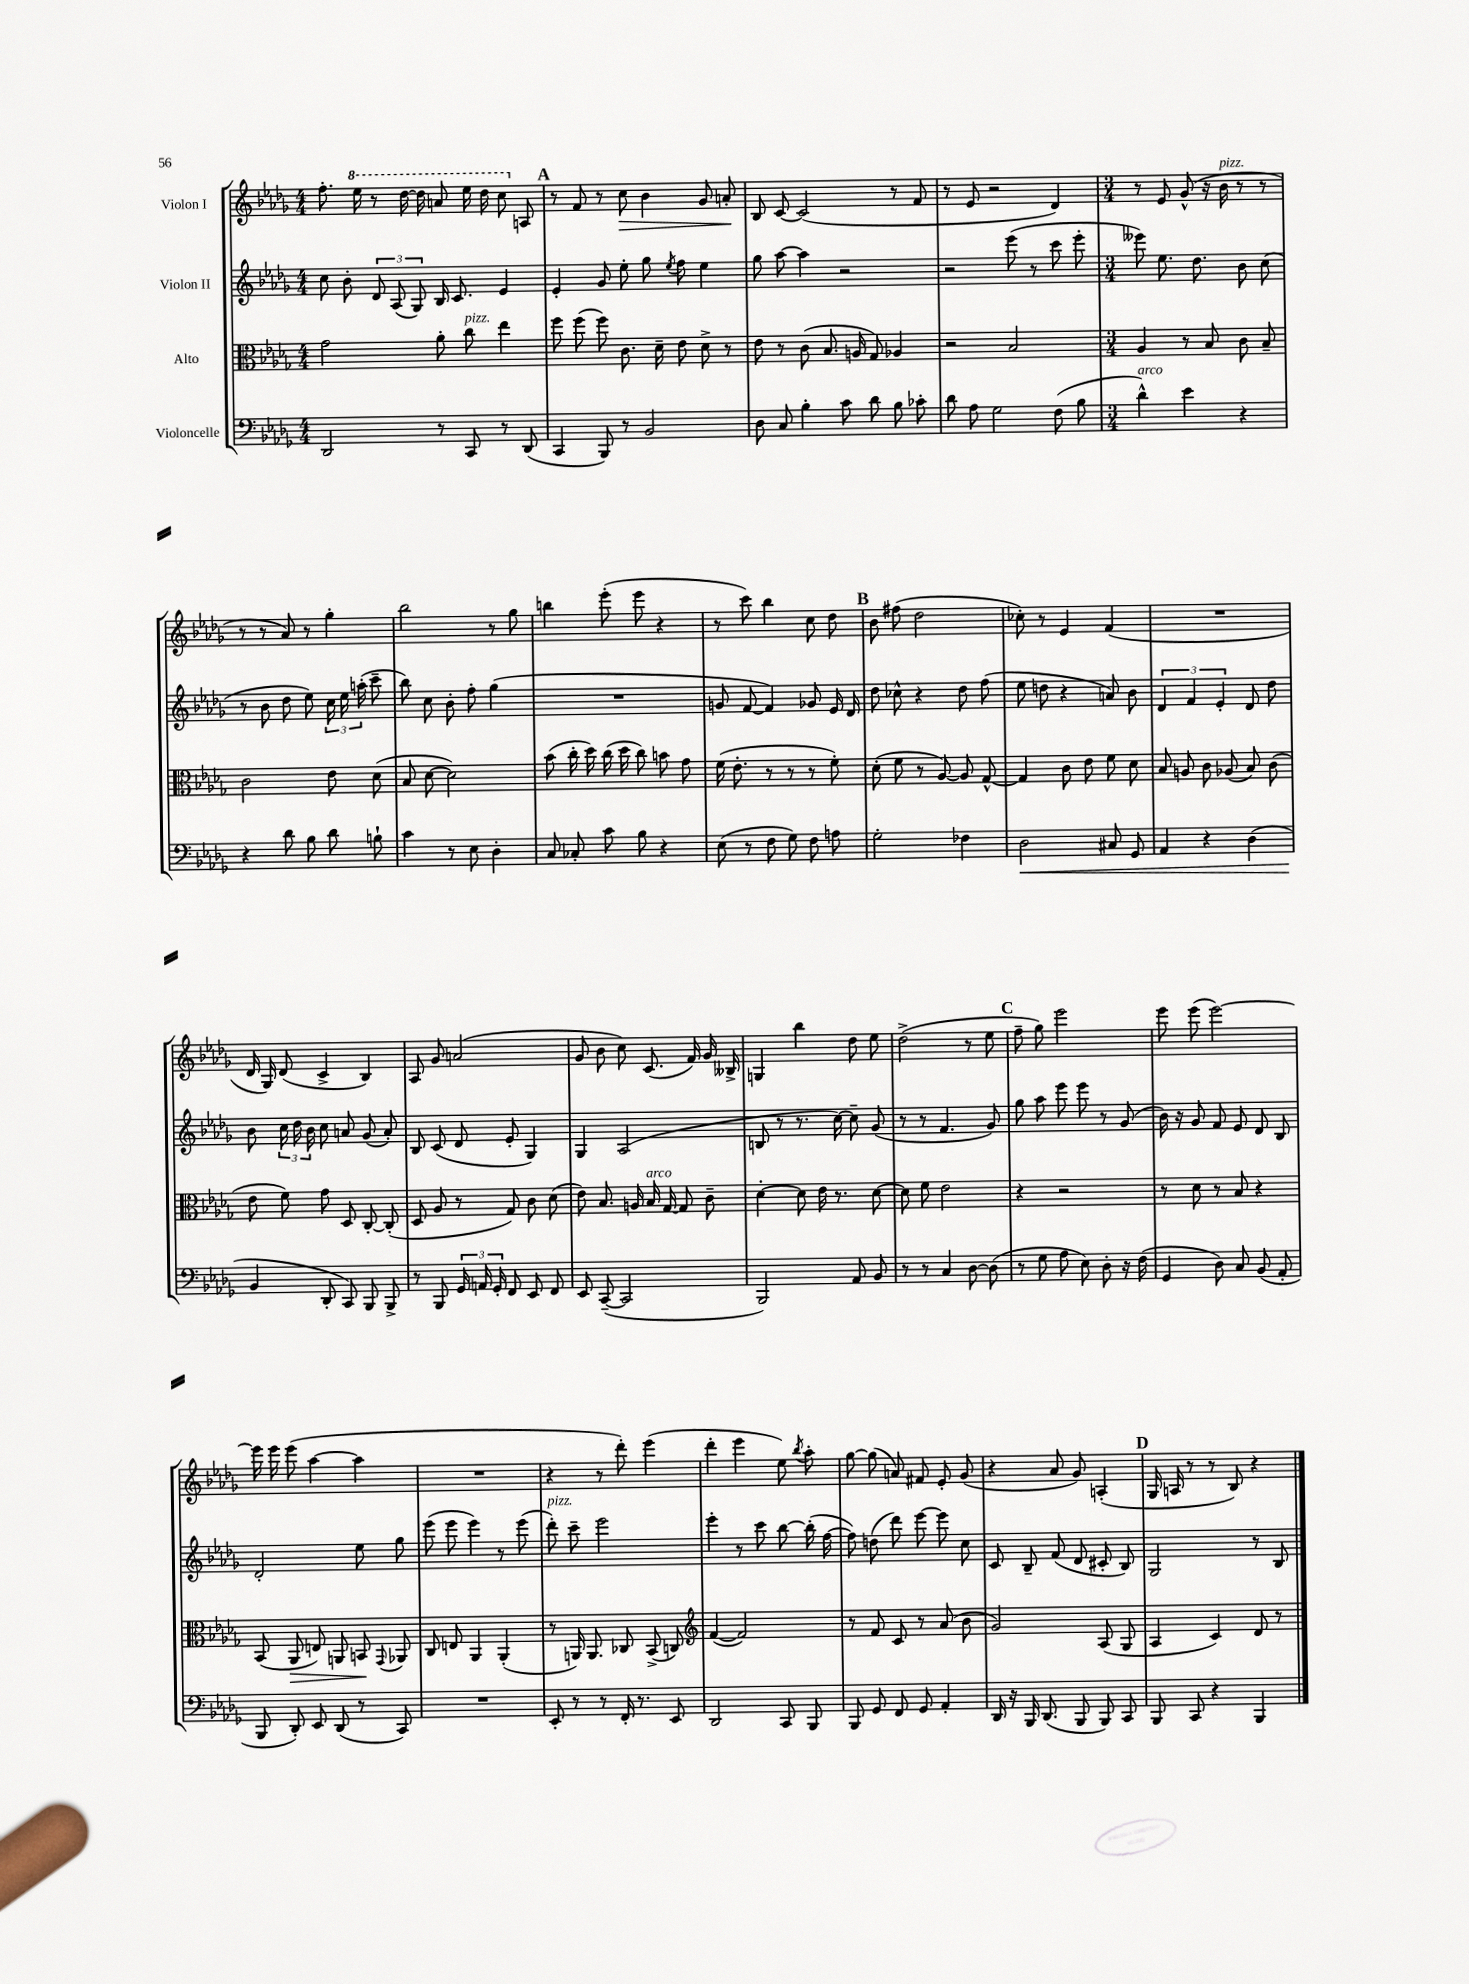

**kern	**dynam	**kern	**dynam	**kern	**kern	**dynam
*part4	*part4	*part3	*part3	*part2	*part1	*part1
*staff4	*staff4	*staff3	*staff3	*staff2	*staff1	*staff1
*I"Violoncelle	*	*I"Alto	*	*I"Violon II	*I"Violon I	*
*clefF4	*	*clefC3	*	*clefG2	*clefG2	*
*k[b-e-a-d-g-]	*	*k[b-e-a-d-g-]	*	*k[b-e-a-d-g-]	*k[b-e-a-d-g-]	*
*M4/4	*	*M4/4	*	*M4/4	*M4/4	*
=4	=4	=4	=4	=4	=4	=4
2DD-/	.	2g-\	.	8cc\	8.ff'\	.
.	.	.	.	8b-'\	.	.
*	*	*	*	*	*8va	*
.	.	.	.	.	16eee-\	.
.	.	.	.	12d-/	8r	.
.	.	.	.	(12A-/	.	.
.	.	.	.	.	[16ddd-\	.
.	.	.	.	12G-/)	.	.
.	.	.	.	.	16ddd-\]	.
8r	.	8a-'\	.	16B-/	8aan/	.
.	.	.	.	8.c/	.	.
!	!	!LO:TX:a:i:t=pizz.	!	!	!	!
8CC/	.	8cc\	.	.	16eee-\	.
.	.	.	.	.	16ddd-\	.
8r	.	4ee-\	.	4e-/	8ccc\	.
*	*	*	*	*	*X8va	*
(8DD-/	.	.	.	.	8An/	.
!!LO:REH:place=s1:t=A
=5	=5	=5	=5	=5	=5	=5
4CC/	.	8ff\	.	4e-'/	8r	.
.	.	(8ff\	.	.	8f/	.
8BBB-/)	.	8ff\)	.	8g-/	8r	.
!	!	!	!	!	!	!LO:HP:b
8r	.	8.c\	.	8ee-'\	8cc\	>
2BB-/	.	.	.	8gg-\	4b-\	.
.	.	16d-~\	.	.	.	.
.	.	.	.	8qee-/	.	.
.	.	8e-\	.	8ff\	.	.
.	.	8d-^\	.	4ee-\	8g-/	.
.	.	8r	.	.	8an'/	.
.	.	.	.	.	.	]
=6	=6	=6	=6	=6	=6	=6
8D-\	.	8e-\	.	8gg-\	8B-/	.
8C/	.	8r	.	[8aa-\	[8c/	.
4B-'\	.	(8c\	.	4aa-\]	(2c/]	.
.	.	8.B-/	.	.	.	.
8c\	.	.	.	2r	.	.
.	.	16An/	.	.	.	.
8d-\	.	8G-/)	.	.	.	.
8B-\	.	4A-X/	.	.	8r	.
8c-X'\	.	.	.	.	8f/	.
=7	=7	=7	=7	=7	=7	=7
8d-\	.	2r	.	2r	8r	.
8A-\	.	.	.	.	8e-/	.
2G-\	.	.	.	.	2r	.
.	.	2B-/	.	(8eee-\	.	.
.	.	.	.	8r	.	.
(8F\	.	.	.	8ccc\	4d-/)	.
8B-\	.	.	.	8eee-'\	.	.
=8	=8	=8	=8	=8	=8	=8
*M3/4	*	*M3/4	*	*M3/4	*M3/4	*
!LO:TX:a:i:t=arco	!	!	!	!	!	!
4d-^^\)	.	4A-/	.	8eee--X\)	8r	.
.	.	.	.	8.ee-\	8e-/	.
4e-\	.	8r	.	.	(8g-^^/	.
.	.	.	.	8.dd-\	.	.
.	.	8B-/	.	.	16r	.
!	!	!	!	!	!LO:TX:a:i:t=pizz.	!
.	.	.	.	.	16b-\	.
4r	.	8c\	.	8b-\	8r	.
.	.	8B-~/	.	(8cc\	8r	.
!!LO:LB:g=z
=9	=9	=9	=9	=9	=9	=9
4r	.	2c\	.	8r	8r	.
.	.	.	.	8b-\	8r	.
8d-\	.	.	.	8dd-\	8a-/)	.
8B-\	.	.	.	8ee-\)	8r	.
8d-\	.	8e-\	.	24cc\	4gg-'\	.
.	.	.	.	24ee-\	.	.
.	.	.	.	(24aan'\	.	.
8Bn`\	.	(8d-\	.	8ccc~\	.	.
=10	=10	=10	=10	=10	=10	=10
4c\	.	8B-/	.	8bb-\)	2bb-\	.
.	.	[8d-\	.	8cc\	.	.
8r	.	2d-\])	.	8b-'\	.	.
8E-\	.	.	.	8ff'\	.	.
4D-'\	.	.	.	(4gg-\	8r	.
.	.	.	.	.	8gg-\	.
=11	=11	=11	=11	=11	=11	=11
8C/	.	(8b-\	.	2.r	4bbn\	.
8C-X'/	.	16cc'\	.	.	.	.
.	.	16dd-\)	.	.	.	.
8c\	.	(16cc\	.	.	(8eee-'\	.
.	.	16dd-\	.	.	.	.
8B-\	.	8cc\)	.	.	8eee-\	.
4r	.	8bn\	.	.	4r	.
.	.	8g-\	.	.	.	.
=12	=12	=12	=12	=12	=12	=12
(8E-\	.	(16f\	.	8gn/	8r	.
.	.	8.e-'\	.	.	.	.
8r	.	.	.	[8f/	8ccc\)	.
8F\	.	8r	.	4f/])	4bb-\	.
8G-\)	.	8r	.	.	.	.
8F\	.	8r	.	8g-X/	8cc\	.
8An\	.	8f'\)	.	16e-/	8dd-\	.
.	.	.	.	16d-/	.	.
!!LO:REH:place=s1:t=B
=13	=13	=13	=13	=13	=13	=13
2G-'\	.	(8d-'\	.	8dd-\	8b-\	.
.	.	8f\	.	8cc-X^^\	(8ff#X\	.
.	.	8r	.	4r	2dd-\	.
.	.	[8A-/)	.	.	.	.
4F-X\	.	8A-/]	.	8dd-\	.	.
.	.	[8G-^^/	.	(8ff\	.	.
=14	=14	=14	=14	=14	=14	=14
!	!LO:HP:b	!	!	!	!	!
2D-\	<	4G-/]	.	8ee-\	8cc-X'\)	.
.	.	.	.	8ddn\	8r	.
.	.	8c\	.	4r	4e-/	.
.	.	8e-\	.	.	.	.
8C#X/	.	8f\	.	8an/)	(4f/	.
8GG-/	.	8d-\	.	8b-\	.	.
=15	=15	=15	=15	=15	=15	=15
4AA-/	.	8B-/	.	6d-/	2.r	.
.	.	8An/	.	.	.	.
.	.	.	.	6f/	.	.
4r	.	8c\	.	.	.	.
.	.	.	.	6e-'/	.	.
.	.	(8A-X/	.	.	.	.
(4D-\	.	8B-/)	.	8d-/	.	.
.	.	(8c\	.	8dd-\	.	.
!!LO:LB:g=z
=16	=16	=16	=16	=16	=16	=16
4BB-/	.	8e-\	.	8b-\	16d-/	.
.	.	.	.	.	16G-/)	.
.	.	8f\)	.	24cc\	(8d-/	.
.	.	.	.	24dd-\	.	.
.	.	.	.	24b-\	.	.
8DD-'/	[	8g-\	.	8cc\	4c^/	.
8CC/)	.	8D-/	.	8an/	.	.
8BBB-/	.	[8C'/	.	(8g-/	4B-/)	.
8BBB-^/	.	(8C'/]	.	8a'/)	.	.
=17	=17	=17	=17	=17	=17	=17
8r	.	8D-/	.	8B-/	8A-/	.
8BBB-/	.	8A-/	.	(8c/	8g-/	.
24GG-/	.	8r	.	8d-/	(2an/	.
24AAn/	.	.	.	.	.	.
24GG-'/	.	.	.	.	.	.
8FF/	.	8G-/)	.	8e-'/	.	.
8EE-/	.	8c\	.	4G-/)	.	.
8FF/	.	(8d-\	.	.	.	.
=18	=18	=18	=18	=18	=18	=18
8EE-/	.	8e-\)	.	4G-/	8g-/	.
([8CC~/	.	8.B-/	.	.	8b-\	.
2CC/]	.	.	.	(2A-/	8cc\)	.
.	.	16An/	.	.	.	.
!	!	!LO:TX:a:i:t=arco	!	!	!	!
.	.	16B-/	.	.	(8.c/	.
.	.	[16G-/	.	.	.	.
.	.	8G-/]	.	.	.	.
.	.	.	.	.	16f/)	.
.	.	8c~\	.	.	16g-/	.
.	.	.	.	.	16B--X^/	.
=19	=19	=19	=19	=19	=19	=19
2BBB-/)	.	[4d-'\	.	8Bn/	4Gn/	.
.	.	.	.	8r	.	.
.	.	8d-\]	.	8.r	4bb-\	.
.	.	16e-\	.	.	.	.
.	.	8.r	.	[16cc\)	.	.
8AA-/	.	.	.	8cc~\]	8dd-\	.
8BB-/	.	[8d-\	.	(8g-/	8ee-\	.
=20	=20	=20	=20	=20	=20	=20
8r	.	8d-\]	.	8r	(2dd-^\	.
8r	.	8f\	.	8r	.	.
4C/	.	2e-\	.	4.f/	.	.
[8D-\	.	.	.	.	8r	.
(8D-\]	.	.	.	8g-/)	8ee-\	.
!!LO:REH:place=s1:t=C
=21	=21	=21	=21	=21	=21	=21
8r	.	4r	.	8gg-\	8ff~\	.
8G-\	.	.	.	8aa-\	8gg-\)	.
8A-\	.	2r	.	8eee-\	2eee-\	.
8E-\)	.	.	.	8eee-\	.	.
8D-'\	.	.	.	8r	.	.
16r	.	.	.	(8g-/	.	.
(16F\	.	.	.	.	.	.
=22	=22	=22	=22	=22	=22	=22
4GG-/	.	8r	.	16b-\)	8eee-\	.
.	.	.	.	16r	.	.
.	.	8d-\	.	8g-/	(8eee-\	.
8D-\)	.	8r	.	8f/	[2eee-\)	.
8C/	.	8B-/	.	8e-/	.	.
(8BB-/	.	4r	.	8d-/	.	.
8AA-'/	.	.	.	8B-/	.	.
!!LO:LB:g=z
=23	=23	=23	=23	=23	=23	=23
8BBB-/	.	(8BB-/	.	2d-'/	16eee-\]	.
.	.	.	.	.	16eee-\	.
!	!	!	!LO:HP:b	!	!	!
8DD-'/)	.	8AA-/	>	.	(8eee-\	.
8EE-/	.	8En/)	.	.	[4aa-\	.
(8DD-/	.	8AAn/	.	.	.	.
8r	.	8BBn/	.	8ee-\	4aa-\]	.
.	.	8qqGG-/	.	.	.	.
8CC/)	.	8AA-X/	]	8gg-\	.	.
=24	=24	=24	=24	=24	=24	=24
2.r	.	8C/	.	(8eee-\	2.r	.
.	.	8En/	.	8eee-\	.	.
.	.	4AA-/	.	4eee-\)	.	.
.	.	(4AA-'/	.	8r	.	.
.	.	.	.	(8eee-\	.	.
=25	=25	=25	=25	=25	=25	=25
!	!	!	!	!LO:TX:a:i:t=pizz.	!	!
8EE-'/	.	8r	.	8ddd-'\)	4r	.
8r	.	16AAn/)	.	8ccc~\	.	.
.	.	8.AA/	.	.	.	.
8r	.	.	.	2eee-\	8r	.
16FF'/	.	8C-X/	.	.	8ddd-'\)	.
8.r	.	.	.	.	.	.
.	.	(8BB-^/	.	.	(4eee-\	.
8EE-/	.	8Cn/)	.	.	.	.
=26	=26	=26	=26	=26	=26	=26
*	*	*clefG2	*	*	*	*
2DD-/	.	([4f/	.	4eee-'\	4ddd-'\	.
.	.	2f/])	.	8r	4eee-\	.
.	.	.	.	8ccc\	.	.
8CC/	.	.	.	[8bb-\	8ee-\)	.
.	.	.	.	.	8qbb-/	.
8BBB-/	.	.	.	(16bb-'\]	8aa-'\	.
.	.	.	.	[16ff\	.	.
=27	=27	=27	=27	=27	=27	=27
8BBB-/	.	8r	.	8ff\])	[8gg-\	.
8GG-/	.	8f/	.	(8ddn\	(8gg-\]	.
8FF/	.	8c/	.	8ddd-\)	8an/)	.
8GG-/	.	8r	.	[8eee-\	8f#X/	.
4AA-'/	.	(8a-/	.	8eee-\]	8e-'/	.
.	.	8b-\	.	8cc\	(8g-/	.
=28	=28	=28	=28	=28	=28	=28
16DD-/	.	2g-/)	.	8c/	4r	.
16r	.	.	.	.	.	.
16BBB-/	.	.	.	8B-~/	.	.
(8.DD-/	.	.	.	.	.	.
.	.	.	.	(8f/	8a-/	.
8BBB-/	.	.	.	8d-/	8g-/)	.
8BBB-/)	.	(8A-/	.	8c#X'/	(4An'/	.
8CC/	.	8G-/	.	8B-/)	.	.
!!LO:REH:place=s1:t=D
=29	=29	=29	=29	=29	=29	=29
8BBB-/	.	4A-/	.	2G-/	16G-/	.
.	.	.	.	.	16An/	.
8CC/	.	.	.	.	8r	.
4r	.	4c/)	.	.	8r	.
.	.	.	.	.	8B-/)	.
4BBB-/	.	8d-/	.	8r	4r	.
.	.	8r	.	8B-/	.	.
==	==	==	==	==	==	==
*-	*-	*-	*-	*-	*-	*-
